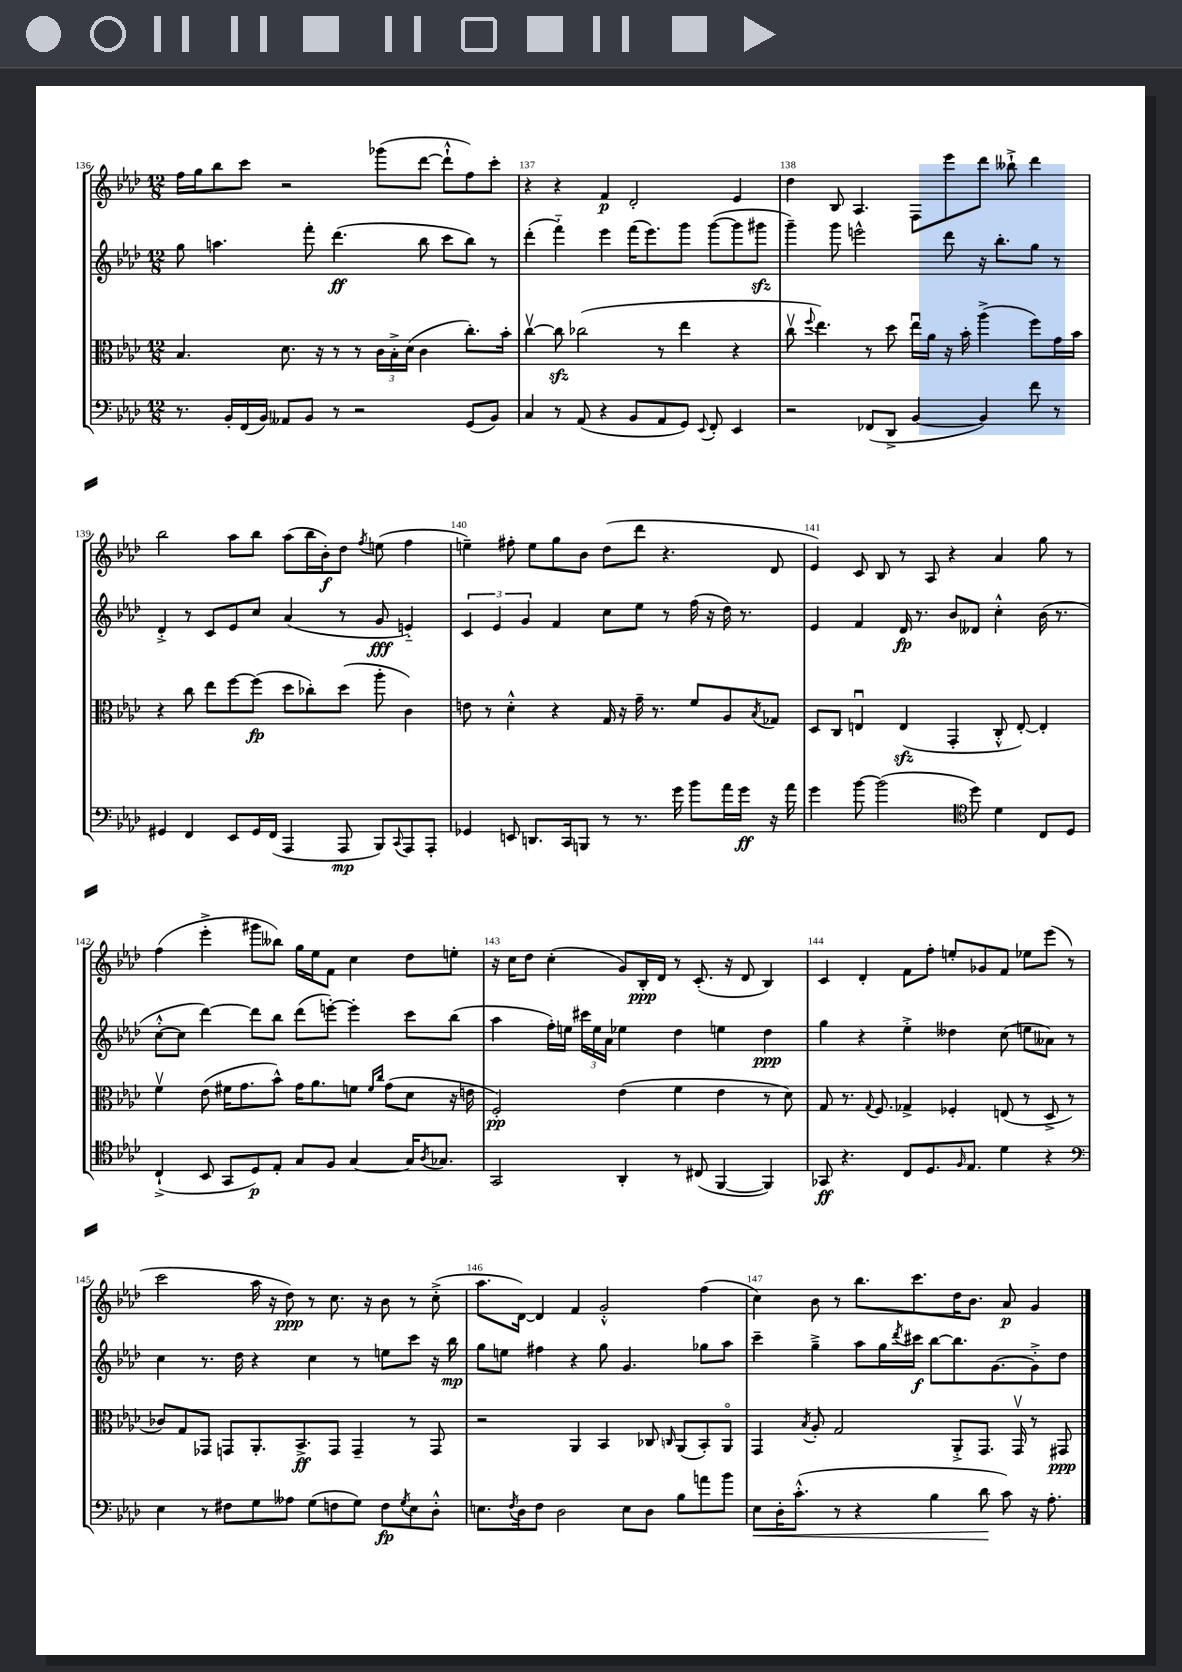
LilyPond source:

<<
\new StaffGroup <<
\new Staff = "s0" {
    \clef treble \key aes \major \numericTimeSignature \time 12/8
    f''16 g''16 bes''8 c'''8 r2 ges'''8( des'''8~ des'''8-!-^ f''8) c'''8-. |
    r4 r4 f'4\p des'2-. ees'4 |
    des''4 bes8 aes4. f8 ees'''8 des'''8 beses''8-!-> des'''4 |
    bes''2 aes''8 bes''8 aes''8( bes''16 bes'16-.\f) des''8 \acciaccatura { f''8 } e''8( f''4 |
    e''4--) fis''8-. e''8 g''8 bes'8 des''8( des'''8 r4. des'8 |
    ees'4) c'8 bes8 r8 aes8 r4 aes'4 g''8 r8 |
    f''4( ees'''4-.-> gis'''8 beses''8) g''16 ees''16 f'8 c''4 des''8 e''8-. |
    r16 c''16 des''8 c''4-.( g'8) bes16-.\ppp des'16 r8 c'8.-.( r16 des'8 bes4) |
    c'4 des'4-. f'8 f''8-. e''8-. ges'8 f'8 ees''8 ees'''8( r8 |
    c'''2 aes''16 r16 des''8\ppp) r8 c''8. r16 bes'8 r8 c''8-.->( |
    aes''8. des'16~) des'4 f'4 g'2-.-^ f''4( |
    c''4) bes'8 r8 bes''8. c'''8. des''16 bes'8. aes'8\p g'4 \bar "|." |
}
\new Staff = "s1" {
    \clef treble \key aes \major \numericTimeSignature \time 12/8
    g''8 a''4. f'''8-. des'''4.\ff( bes''8 c'''8 bes''8) r8 |
    des'''4-.( f'''4-_) ees'''4 f'''16( ees'''8.) g'''8 g'''8~( g'''8 gis'''8\sfz |
    g'''4--) g'''8 e'''2-^ des'''8 r16 bes''8.-. g''8 r8 |
    des'4-.-> r8 c'8 ees'8 c''8 aes'4( r8 g'8\fff e'4-_) |
    \tuplet 3/2 { c'4 ees'4 g'4 } f'4 c''8 ees''8 r8 f''16( r16 des''16) r8. |
    ees'4 f'4 des'16\fp r8. bes'8 deses'8 c''4-.-^ bes'16( r8. |
    c''8~-.-^ c''8 des'''4~) des'''8 bes''8 des'''8( e'''8~-.) e'''4-. c'''8 bes''8( |
    aes''4 f''16-.) e''16 \tuplet 3/2 { cis'''16 e''16 aes'16 } ees''4 des''4 e''4 des''4\ppp |
    g''4 r4 ees''4-.-> deses''4 c''8( e''8 aeses'8) r8 |
    c''4 r8. des''16 r4 c''4 r8 e''8 c'''8 r16 bes''16\mp |
    g''8 e''8 fis''4 r4 g''8 g'4. ges''8 aes''8 |
    c'''4-- g''4---> aes''8 g''16 \acciaccatura { des'''8 } cis'''16\f bes''8~ bes''8. g'8.~ g'8-.-> des''8 \bar "|." |
}
\new Staff = "s2" {
    \clef alto \key aes \major \numericTimeSignature \time 12/8
    bes4. des'8. r16 r8 r8 \tuplet 3/2 { c'16 bes16-.-> des'16( } c'4 c''8.-.) bes'16-. |
    c''4~\upbow c''8\sfz ces''2( r8 ees''4 r4 |
    c''8\upbow \appoggiatura { f''8 } ees''4.) r8 des''8 ees''16\downbow aes'16 r16 bes'16-. aes''4->( f''8) g'16 bes'16 |
    r4 c''8 ees''8 f''8~ f''8\fp( des''8 ces''8-.) des''8( aes''8-. c'4) |
    e'8 r8 des'4-.-^ r4 g16 r16 g'16-- r8. f'8 aes8 \acciaccatura { bes8 } ges8 |
    des8 c8 e4\downbow e4\sfz( g,4-. c8-.-^ e8~-.) e4-. |
    f'4\upbow ees'8( fis'16 g'8. bes'8-^) g'16 aes'8. f'8 \grace { f'16 c''16 } g'8( des'8 r16 e'16 |
    f2-.\pp) ees'4( f'4 ees'4 r8 des'8) |
    g8 r8. \appoggiatura { g8 } f8. ges4-> fes4-. e8( r8 des8-> r8 |
    ces'8) g8 ges,8 g,8 aes,8.-. bes,8.->\ff g,8 g,4-- r8 g,8 |
    r2 aes,4 bes,4 ces8 \grace { c16 } aes,8( bes,8-.) aes,8\flageolet |
    g,4 \acciaccatura { bes8 } aes8-. g2 aes,8-.-> g,8. g,16\upbow r8 gis,8\ppp \bar "|." |
}
\new Staff = "s3" {
    \clef bass \key aes \major \numericTimeSignature \time 12/8
    r8. bes,16-. f,16( bes,16) aeses,8 bes,8 r8 r2 g,8( bes,8) |
    c4 r8 aes,8( r4 bes,8 aes,8 g,8) \appoggiatura { ees,8 } f,8-. ees,4 |
    r2 fes,8( des,8-> bes,4~ bes,4) f'8 r8 |
    gis,4 f,4 ees,8 gis,16 f,16( aes,,4 aes,,8\mp bes,,8) \appoggiatura { c,8 } aes,,8 aes,,8-. |
    ges,4 e,8 d,8. c,16 b,,8 r8 r8. g'16 bes'8 aes'16 g'16\ff r16 aes'16 |
    g'4 bes'8~ bes'2( \clef tenor des''8) des'4 c8 des8 |
    c4-!->( bes,8 g,8 des8\p) ees8-. g8 f8 g4~ g16 \acciaccatura { aes8 } ges8. |
    g,2 aes,4-. r8 cis8( f,4~ f,4) |
    ges,8\ff r4. c8 des8. \grace { f16 } ees8. des'4 r4 |
    \clef bass ees4 r8 fis8 g8 aeses8 g8( f8 g8) f8\fp \acciaccatura { g8 } ees8 des8-.-^ |
    e8. \acciaccatura { f8 } des16 f8 des2 e8 des8 bes8 a'8 bes'8 |
    ees8\< des16-. c'8.-.-^( r8 r4 bes4 des'8\! c'8) r16 aes8.-. \bar "|." |
}
>>
>>
\layout { \context { \Score currentBarNumber = #136 \override BarNumber.break-visibility = ##(#f #t #t) barNumberVisibility = #all-bar-numbers-visible } }
